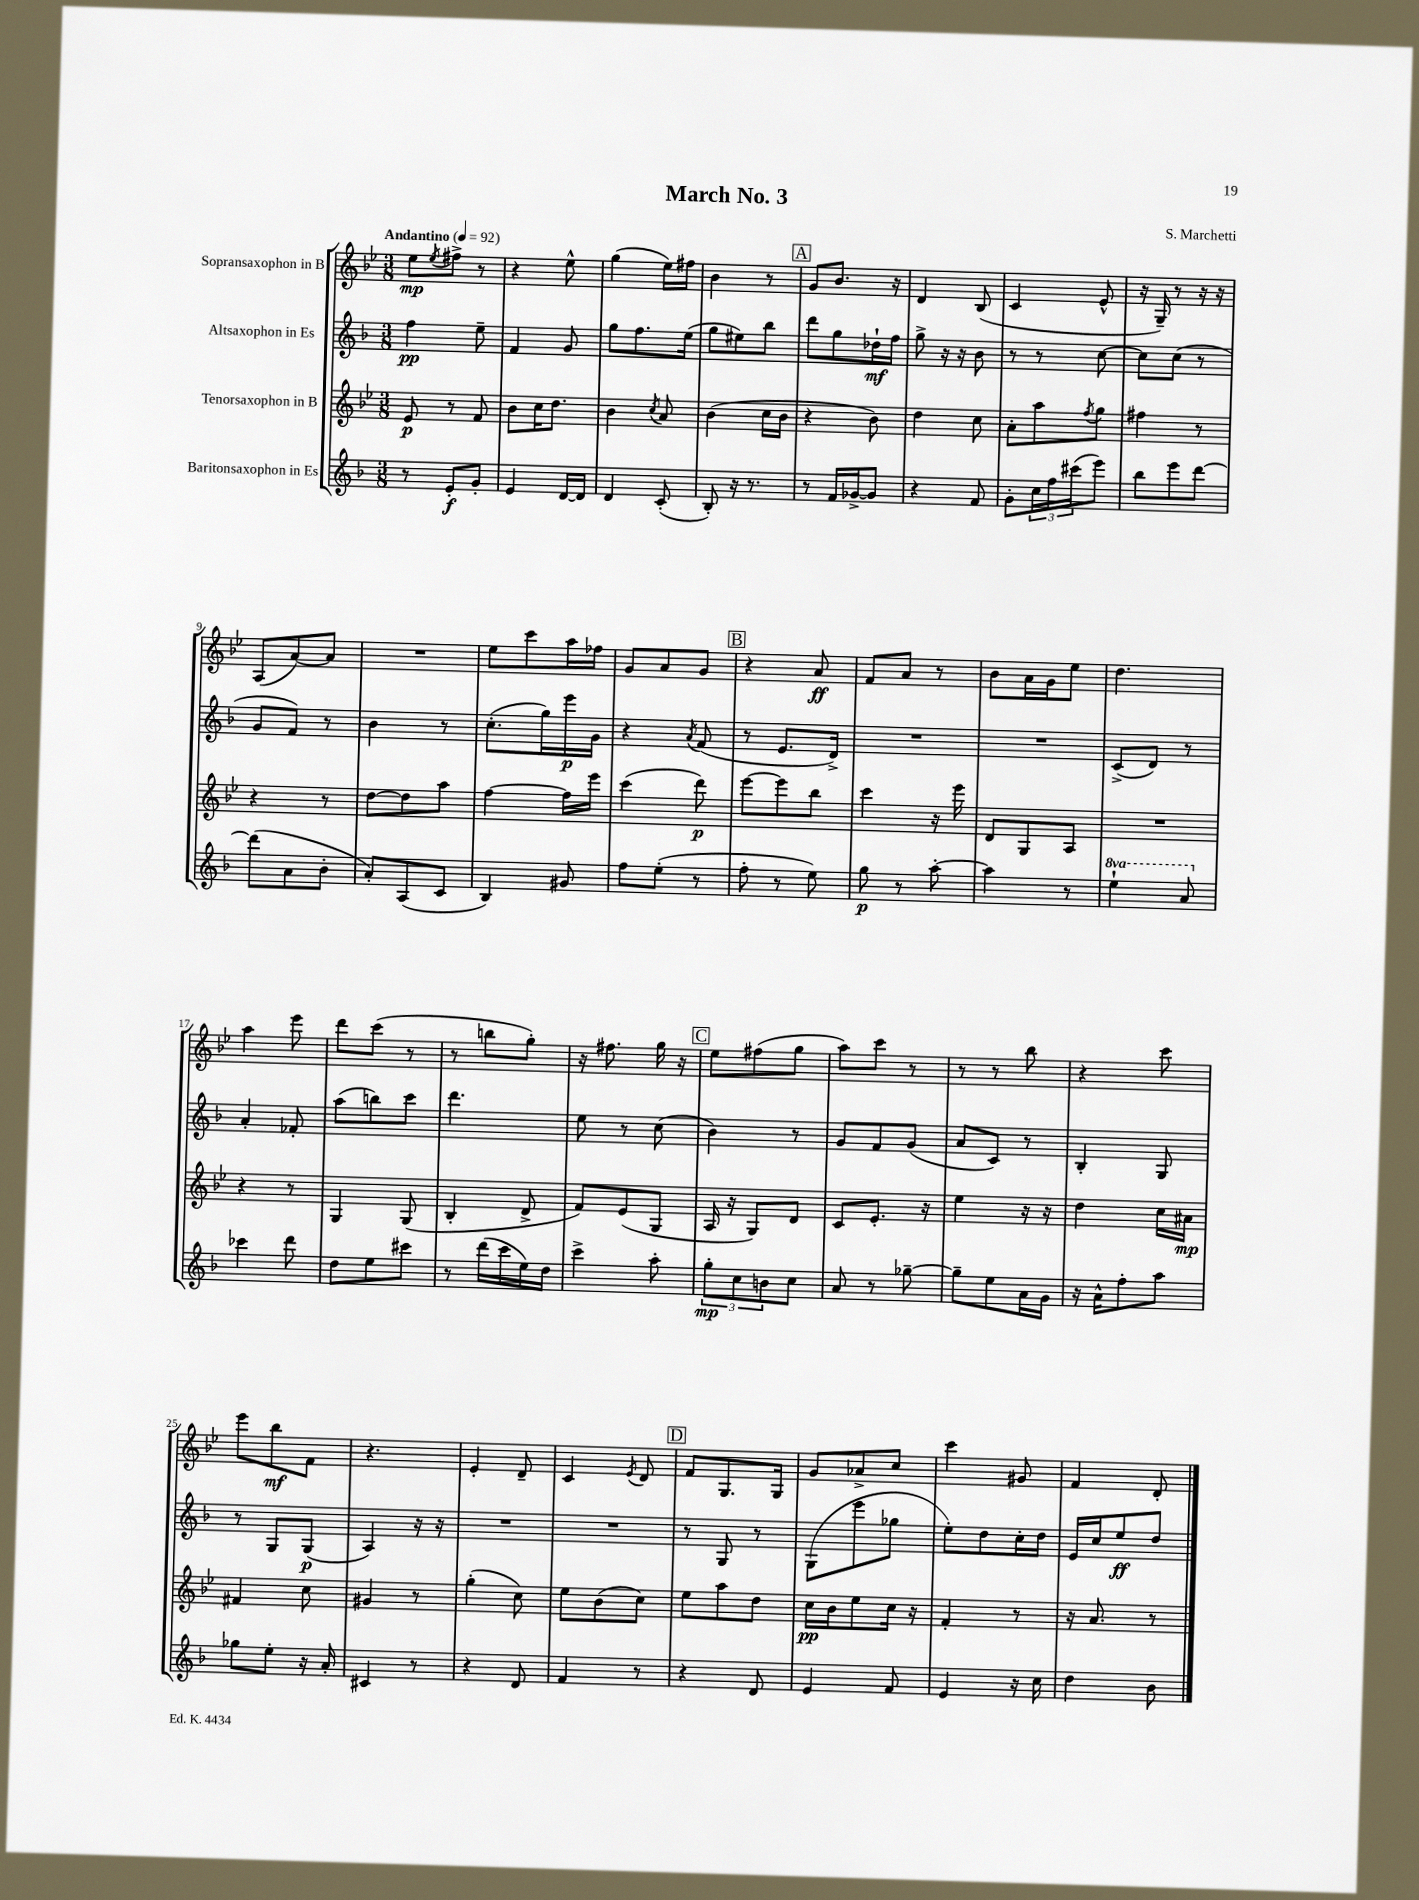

**kern	**kern	**kern	**kern
*staff4	*staff3	*staff2	*staff1
*clefG2	*clefG2	*clefG2	*clefG2
*k[b-]	*k[b-e-]	*k[b-]	*k[b-e-]
*M3/8	*M3/8	*M3/8	*M3/8
*MM92	*MM92	*MM92	*MM92
8r	8e-	4ff	8ee-
.	.	.	8qee-
8e'	8r	.	8ff#^
8g'	8f	8ee~	8r
=	=	=	=
4e	8b-	4f	4r
.	16cc	.	.
.	8.dd	.	.
[16d	.	8g	8ee-^^
16d]	.	.	.
=	=	=	=
4d	4b-	8gg	(4gg
.	.	8.ff	.
.	8qcc	.	.
(8c'	8a	.	16ee-)
.	.	(16ee	16ff#
=	=	=	=
8B-')	(4b-	8gg	4b-
16r	.	8ee#)	.
8.r	.	.	.
.	16cc	8bb-	8r
.	16b-	.	.
=	=	=	=
8r	4r	8ddd	8g
16f	.	8gg	8.b-
[16g-^	.	.	.
8g-]	8b-)	16dd-`	.
.	.	16ff	16r
=	=	=	=
4r	4dd	8gg^	4d
.	.	16r	.
.	.	16r	.
8f	8cc	8b-	(8B-
=	=	=	=
8g'	8a'	8r	4c
24cc	8aa	8r	.
24ff	.	.	.
(24ccc#	.	.	.
.	8qff	.	.
8eee)	8gg	[8cc	8e-^^
=	=	=	=
8bb-	4ff#	8cc]	16r
.	.	.	16G~)
8eee	.	(8cc	8r
[8ddd	8r	8r	16r
.	.	.	16r
=	=	=	=
(8ddd]	4r	8g	(8A
8a	.	8f)	[8a)
8b-'	8r	8r	8a]
=	=	=	=
8a')	[8dd	4b-	4.r
(8A	8dd]	.	.
8c	8aa	8r	.
=	=	=	=
4B-)	[4ff	(8.cc'	8ee-
.	.	.	8ccc
.	.	16gg)	.
8g#	16ff]	16eee	16aa
.	16eee-	16g	16ff-
=	=	=	=
8ff	(4ccc	4r	8g
(8ee'	.	.	8a
.	.	8qa	.
8r	8ddd)	(8f	8g
=	=	=	=
8ff'	[8eee-	8r	4r
8r	8eee-]	8.e	.
8ee)	8bb-	.	8a
.	.	16d^)	.
=	=	=	=
8gg	4ccc	4.r	8f
8r	.	.	8a
[8aa'	16r	.	8r
.	16eee-	.	.
=	=	=	=
4aa]	8d	4.r	8b-
.	8G	.	16a
.	.	.	16g
8r	8A	.	8ee-
=	=	=	=
4eee`	4.r	(8c^	4.dd
.	.	8d)	.
8aa	.	8r	.
=	=	=	=
4ccc-	4r	4a'	4aa
8ddd	8r	8f-'	8eee-
=	=	=	=
8dd	4G	(8aa	8ddd
8ee	.	8bb)	(8ccc
8ccc#	(8G	8ccc	8r
=	=	=	=
8r	4B-'	4.ddd	8r
(16ddd	.	.	8bb
16ccc	.	.	.
16ee)	8d^	.	8gg')
16dd	.	.	.
=	=	=	=
4ccc^	8f)	8ee	16r
.	.	.	8.ff#
.	(8e-	8r	.
8aa'	8G	(8cc	16gg
.	.	.	16r
=	=	=	=
12gg'	16A	4b-)	8ee-
.	16r	.	.
12cc	.	.	.
.	8G)	.	(8ff#
12b	.	.	.
8cc	8d	8r	8gg
=	=	=	=
8a	8c	8g	8aa)
8r	8.e-'	8f	8ccc
[8gg-~	.	(8g	8r
.	16r	.	.
=	=	=	=
8gg-~]	4ee-	8a	8r
8ee	.	8c)	8r
16a	16r	8r	8bb-
16g	16r	.	.
=	=	=	=
16r	4dd	4B-'	4r
16a^^	.	.	.
8ff'	.	.	.
8aa	16cc	8G	8ccc
.	16a#	.	.
=	=	=	=
8gg-	4f#	8r	8eee-
8ee'	.	8G	8bb-
16r	8cc	(8G	8f
16a'	.	.	.
=	=	=	=
4c#	4g#	4A)	4.r
8r	8r	16r	.
.	.	16r	.
=	=	=	=
4r	(4gg'	4.r	4e-'
8d	8cc)	.	8d~
=	=	=	=
4f	8ee-	4.r	4c
.	(8b-	.	.
.	.	.	8qe-
8r	8cc)	.	8d
=	=	=	=
4r	8ee-	8r	8f
.	8aa	8G	8.G
8d	8dd	8r	.
.	.	.	16G
=	=	=	=
4e	16cc	(8G	8g
.	16b-	.	.
.	8ee-	8eee	8a-^
8f	16cc	8gg-	8cc
.	16r	.	.
=	=	=	=
4e	4f'	8ee')	4ccc
.	.	8dd	.
16r	8r	16cc'	8g#
16cc	.	16dd	.
=	=	=	=
4dd	16r	16e	4f
.	8.a	16cc	.
.	.	8ee	.
8b-	8r	8dd	8d'
==	==	==	==
*-	*-	*-	*-
